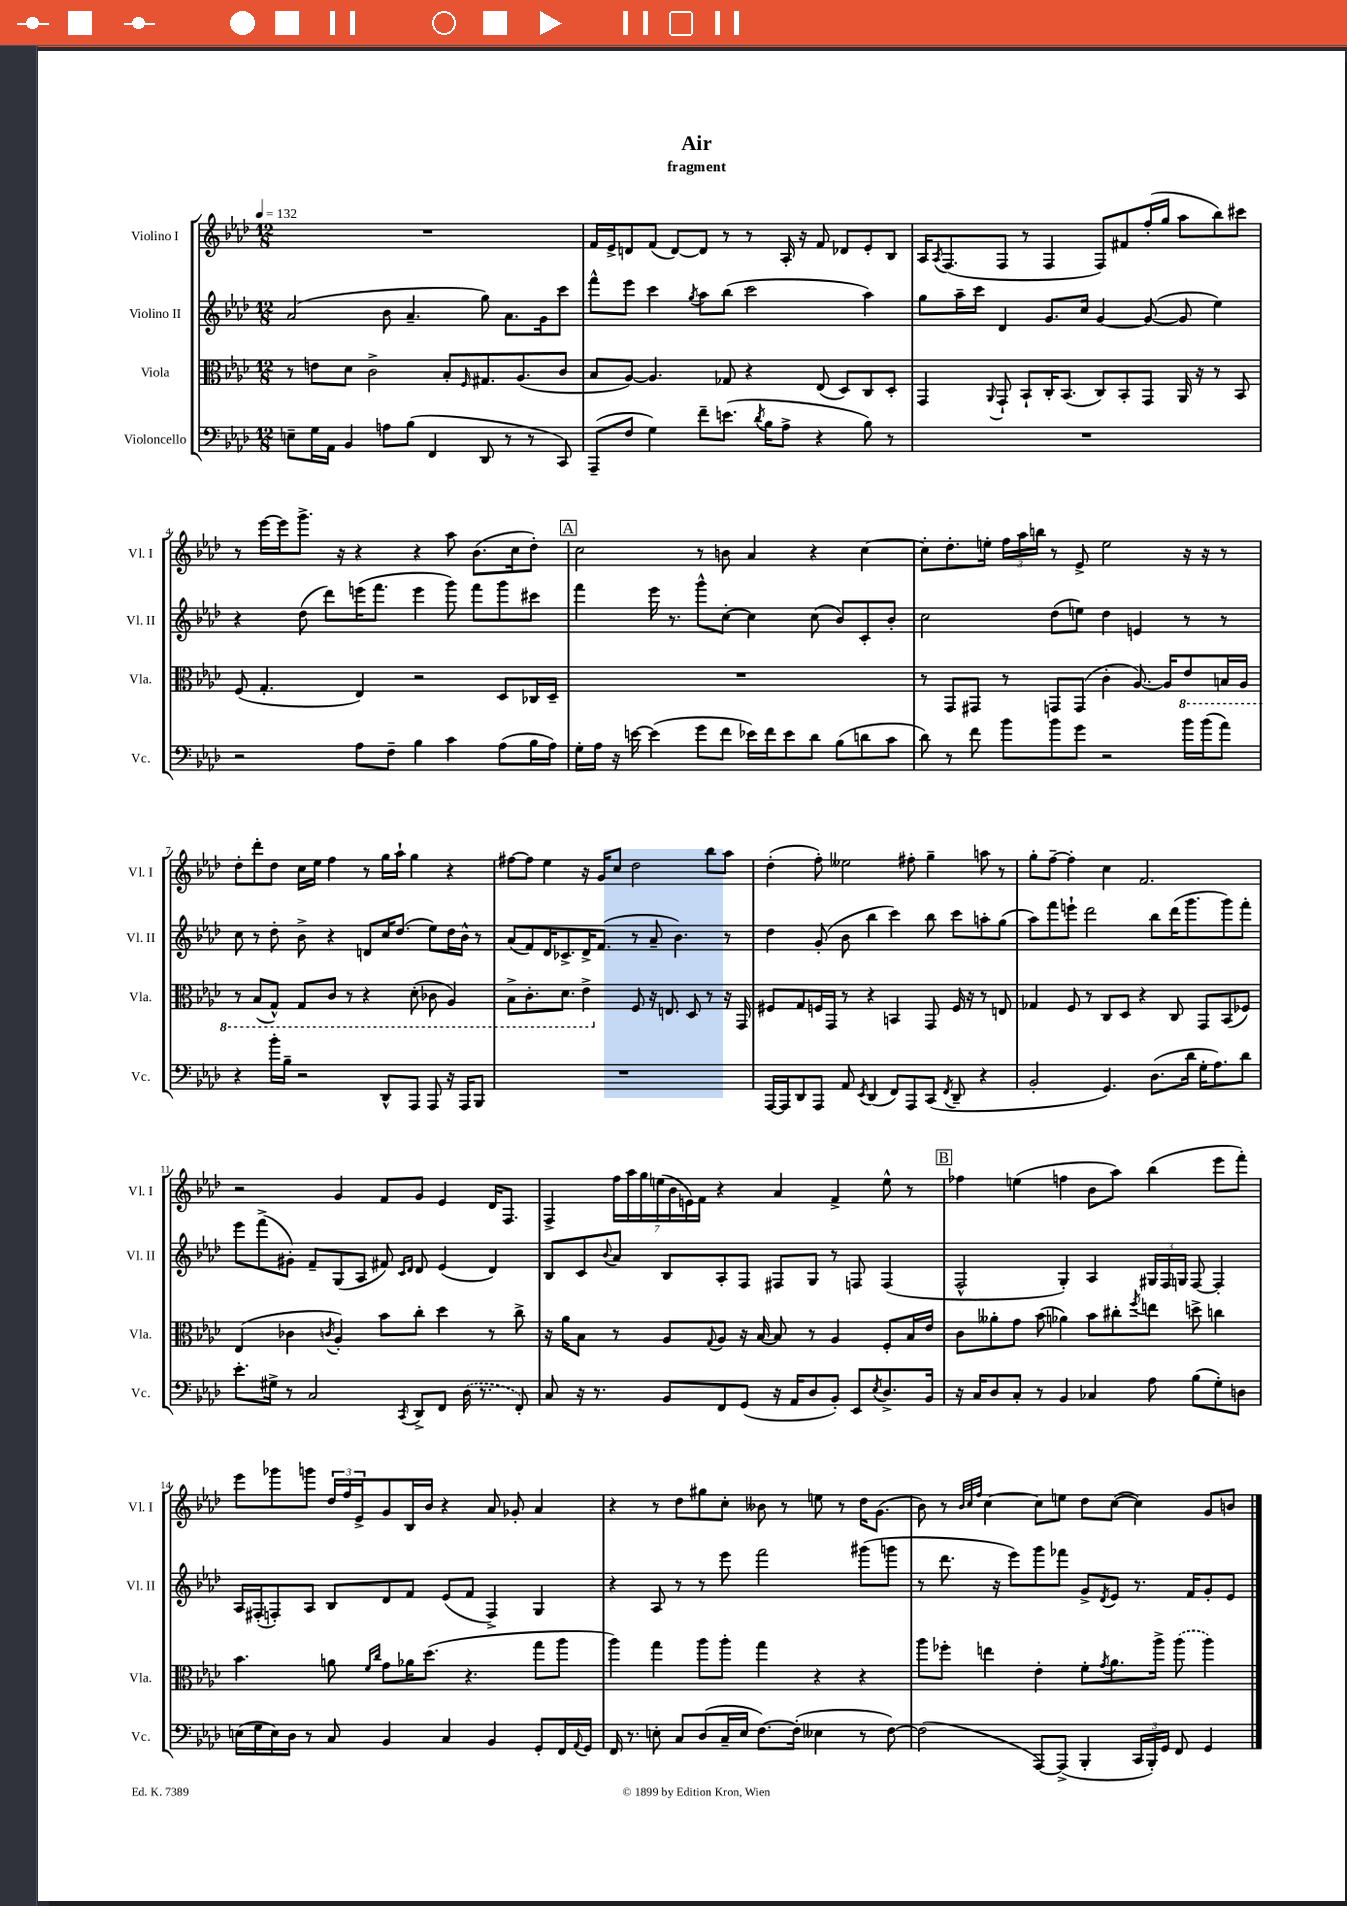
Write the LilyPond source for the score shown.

\header { title = "Air" subtitle = "fragment" }
<<
\new StaffGroup <<
\new Staff = "s0" \with { instrumentName = "Violino I" shortInstrumentName = "Vl. I" } {
    \clef treble \key aes \major \numericTimeSignature \time 12/8 \tempo 4 = 132
    R1. |
    f'16 ees'16-> d'8 f'8( d'8~) d'8 r8 r8 aes16-. r16 f'8 des'8 ees'8-. bes8 |
    aes16 \acciaccatura { aes8 } f8.( f8 r8 f4 f8) fis'8 f''16-.( g''16 aes''8 bes''8) cis'''8 |
    r8 ees'''16~ ees'''16 g'''8.-> r16 r4 r4 aes''8 bes'8.( c''16 des''8-.) |
    \mark \markup { \box "A" } c''2 r8 b'8 aes'4 r4 c''4~ |
    c''8-. des''8.-. e''16-. \tuplet 3/2 { f''16 aes''16 b''16 } r8 ees'8-> e''2 r16 r16 r8 |
    des''8-. des'''8-. des''8 c''16 ees''16 f''4 r8 g''16 aes''16-! g''4 r4 |
    fis''8~ fis''8 ees''4 r16 g'16 c''8 des''2 bes''8 aes''8 |
    des''4-.( f''8-.) eeses''2 fis''8-. g''4-- a''8 r8 |
    g''8-. f''8~-- f''4-. c''4 f'2. |
    r2 g'4 f'8 g'8 ees'4 des'16 f8. |
    f4-> \tuplet 7/4 { f''16 aes''16 g''16 e''16( bes'16 e'16) f'16 } r4 aes'4 f'4-> e''8-^ r8 |
    \mark \markup { \box "B" } fes''4 e''4( f''4 bes'8 aes''8) bes''4( ees'''8 f'''8-.) |
    ees'''8 ges'''8 g'''8 \tuplet 3/2 { des''16 f''16 ees'16-> } g'8 bes16 bes'16 r4 aes'8 ges'8-. aes'4 |
    r4 r8 des''8 gis''8 c''8-. beses'8 r8 e''8 r8 des''16 g'8.( |
    bes'8) r8 \grace { bes'32 c''32 f''32 } c''4~ c''8 e''8 des''8 c''8~( c''4) g'8 b'8 \bar "|." |
}
\new Staff = "s1" \with { instrumentName = "Violino II" shortInstrumentName = "Vl. II" } {
    \clef treble \key aes \major \numericTimeSignature \time 12/8
    aes'2( bes'8 aes'4.-- g''8) aes'8. g'16 c'''8 |
    f'''8-^ ees'''8 c'''4 \acciaccatura { g''8 } aes''8 bes''8( c'''2 aes''4) |
    g''8 aes''16-- c'''16 des'4 g'8. c''16 g'4~ g'8~( g'8 ees''4) |
    r4 des''8( des'''8) e'''16( f'''8. e'''4 g'''8) f'''8 g'''8 cis'''8 |
    \mark \markup { \box "A" } f'''4 ees'''16 r8. g'''8-^ c''8~-. c''4 c''8( bes'8) c'8-. bes'8-. |
    c''2 des''8( e''8) des''4 e'4 r8 r8 |
    c''8 r8 des''8-. bes'8-> r4 d'8 c''16 des''8.( ees''8) des''16 bes'16-^ r8 |
    aes'8( f'8) des'16 ces'8.-> des'16-> f'8.( r8 aes'8-- bes'4.) r8 |
    des''4 g'8-.( bes'8 bes''4 c'''4) bes''8 c'''8 a''8-. g''8( |
    aes''8) f'''8 e'''8-! des'''2 bes''8 des'''16( g'''8. g'''8) f'''8-. |
    ees'''8 f'''8->( gis'8-.) f'8-- g8( aes8 fis'8) \grace { c'16 des'16 } des'8 ees'4( des'4) |
    bes8 c'8 \appoggiatura { bes'8 } aes'8 bes8 aes8-. f8 fis8 g8 r8 f8 f4( |
    \mark \markup { \box "B" } f2-^ g4-.) aes4 \tuplet 3/2 { gis16 f16 g16 } f8~ f4-. |
    aes16 fis16-.( f8-.) aes8 bes8 des'8 f'8 ees'8( f'8 f4->) g4 |
    r4 aes8 r8 r8 ees'''8 f'''2 gis'''8( g'''8 |
    r8 des'''8. r16 ees'''8) g'''8 fes'''8 g'8-> \acciaccatura { des'8 } ees'8 r8. f'16 g'8-. ees'8 \bar "|." |
}
\new Staff = "s2" \with { instrumentName = "Viola" shortInstrumentName = "Vla." } {
    \clef alto \key aes \major \numericTimeSignature \time 12/8
    r8 e'8 des'8 c'2-> bes8-. \grace { f16 } gis8. aes8.( c'8 |
    bes8 aes8~) aes4. ges8 r4 ees8( des8) c8 des8-. |
    g,4 \appoggiatura { aes,8 } g,8-! bes,8-! c16-. bes,8.( c8) bes,8-. g,8 aes,16 r16 r8 bes,8 |
    f8( g4.-. ees4) r2 des8 ces16 des16-- |
    \mark \markup { \box "A" } R1. |
    r8 g,8 gis,8 r8 g,8 g,8( c'4-. aes8.~) aes16 \ottava #-1 ees8 b,16 aes,16 |
    r8 bes,8( g,8-^) g,8 c8 r8 r4 des8-.( ces8 aes,4) |
    bes,8-> c8.-. des8. ees4-> \ottava #0 f8 r16 e8. des8 r8 r16 g,16 |
    fis8 g8 f16 g,16 r8 r4 b,4 g,8 f16 r16 r8 e8 |
    ges4 f8 r8 c8 des8 r4 c8 g,8 bes,8( fes8) |
    ees4( ces'4 \acciaccatura { c'8 } aes4-.) bes'8 c''8-. des''4 r8 c''8-> |
    r16 aes'16 bes8 r8 aes8 \appoggiatura { g8 } aes8 r16 bes16~ bes8 r8 aes4 f8-. bes16 ees'16 |
    \mark \markup { \box "B" } c'8 aeses'8-. g'8 bes'8( aes'4) bes'8 cis''8-. \acciaccatura { f''8 } e''8 d''8-> c''4 |
    bes'4. a'8 \grace { f'16 c''16 } g'8 aes'16 des''8.( r4. g''8 aes''8 |
    aes''4) g''4 aes''8 aes''8-. g''4 r4 r4 |
    aes''8 fes''8-. e''4 ees'4-. f'8-. \acciaccatura { g'8 } aes'8. aes''16-> \once \slurDashed aes''8( aes''4) \bar "|." |
}
\new Staff = "s3" \with { instrumentName = "Violoncello" shortInstrumentName = "Vc." } {
    \clef bass \key aes \major \numericTimeSignature \time 12/8
    e8-- g16 aes,16 bes,4 a8 bes8( f,4 des,8 r8 r8 c,8) |
    aes,,8--( f8 g4) f'8-- e'8.( \acciaccatura { des'8 } bes16 aes8-> r4 bes8) r8 |
    R1. |
    r2 aes8 f8-- bes4 c'4 aes8( bes16 aes16) |
    \mark \markup { \box "A" } g16-. aes16 r16 e'16~ e'4( g'8 f'8 ees'16) f'16 ees'8 des'8 bes8( d'8 c'8 |
    des'8) r8 f'8 bes'8 bes'8 g'8 r2 bes'16 bes'16( aes'8) |
    r4 bes'16-. bes16-- r2 des,8-^ aes,,8 aes,,8 r16 aes,,16 bes,,8 |
    R1. |
    aes,,16~ aes,,16 des,8 aes,,8 aes,8 \acciaccatura { ees,8 } des,4( f,8) aes,,8 c,8( \acciaccatura { f,8 } des,8-- r4 |
    bes,2-. g,4.) des8.( des'16 g16-. aes8.) des'8 |
    ees'8.-. gis16-> r8 c2 \acciaccatura { c,8 } des,8-> f,8 \once \slurDashed des16( r8. f,8-.) |
    c8 r16 r8. bes,8 f,8 g,8( r16 aes,16 des8 bes,8-.) ees,8 \acciaccatura { ees8 } des8.-> bes,16 |
    \mark \markup { \box "B" } r16 c16 des8 c8-. r8 bes,4 ces4 aes8 bes8( g8-.) d8 |
    e16( g16 e16) des16 r8 c8 bes,4 c4 bes,4 g,8-. f,16 \appoggiatura { aes,8 } g,16 |
    f,16 r8. e8-. c8 des8( c16-- e16 f8.~) f16-.( eeses4 r8 f8~) |
    f2( aes,,8~) aes,,8->( bes,,4-. \tuplet 3/2 { c,16 bes,,16-.) g,16 } f,8 g,4 \bar "|." |
}
>>
>>
